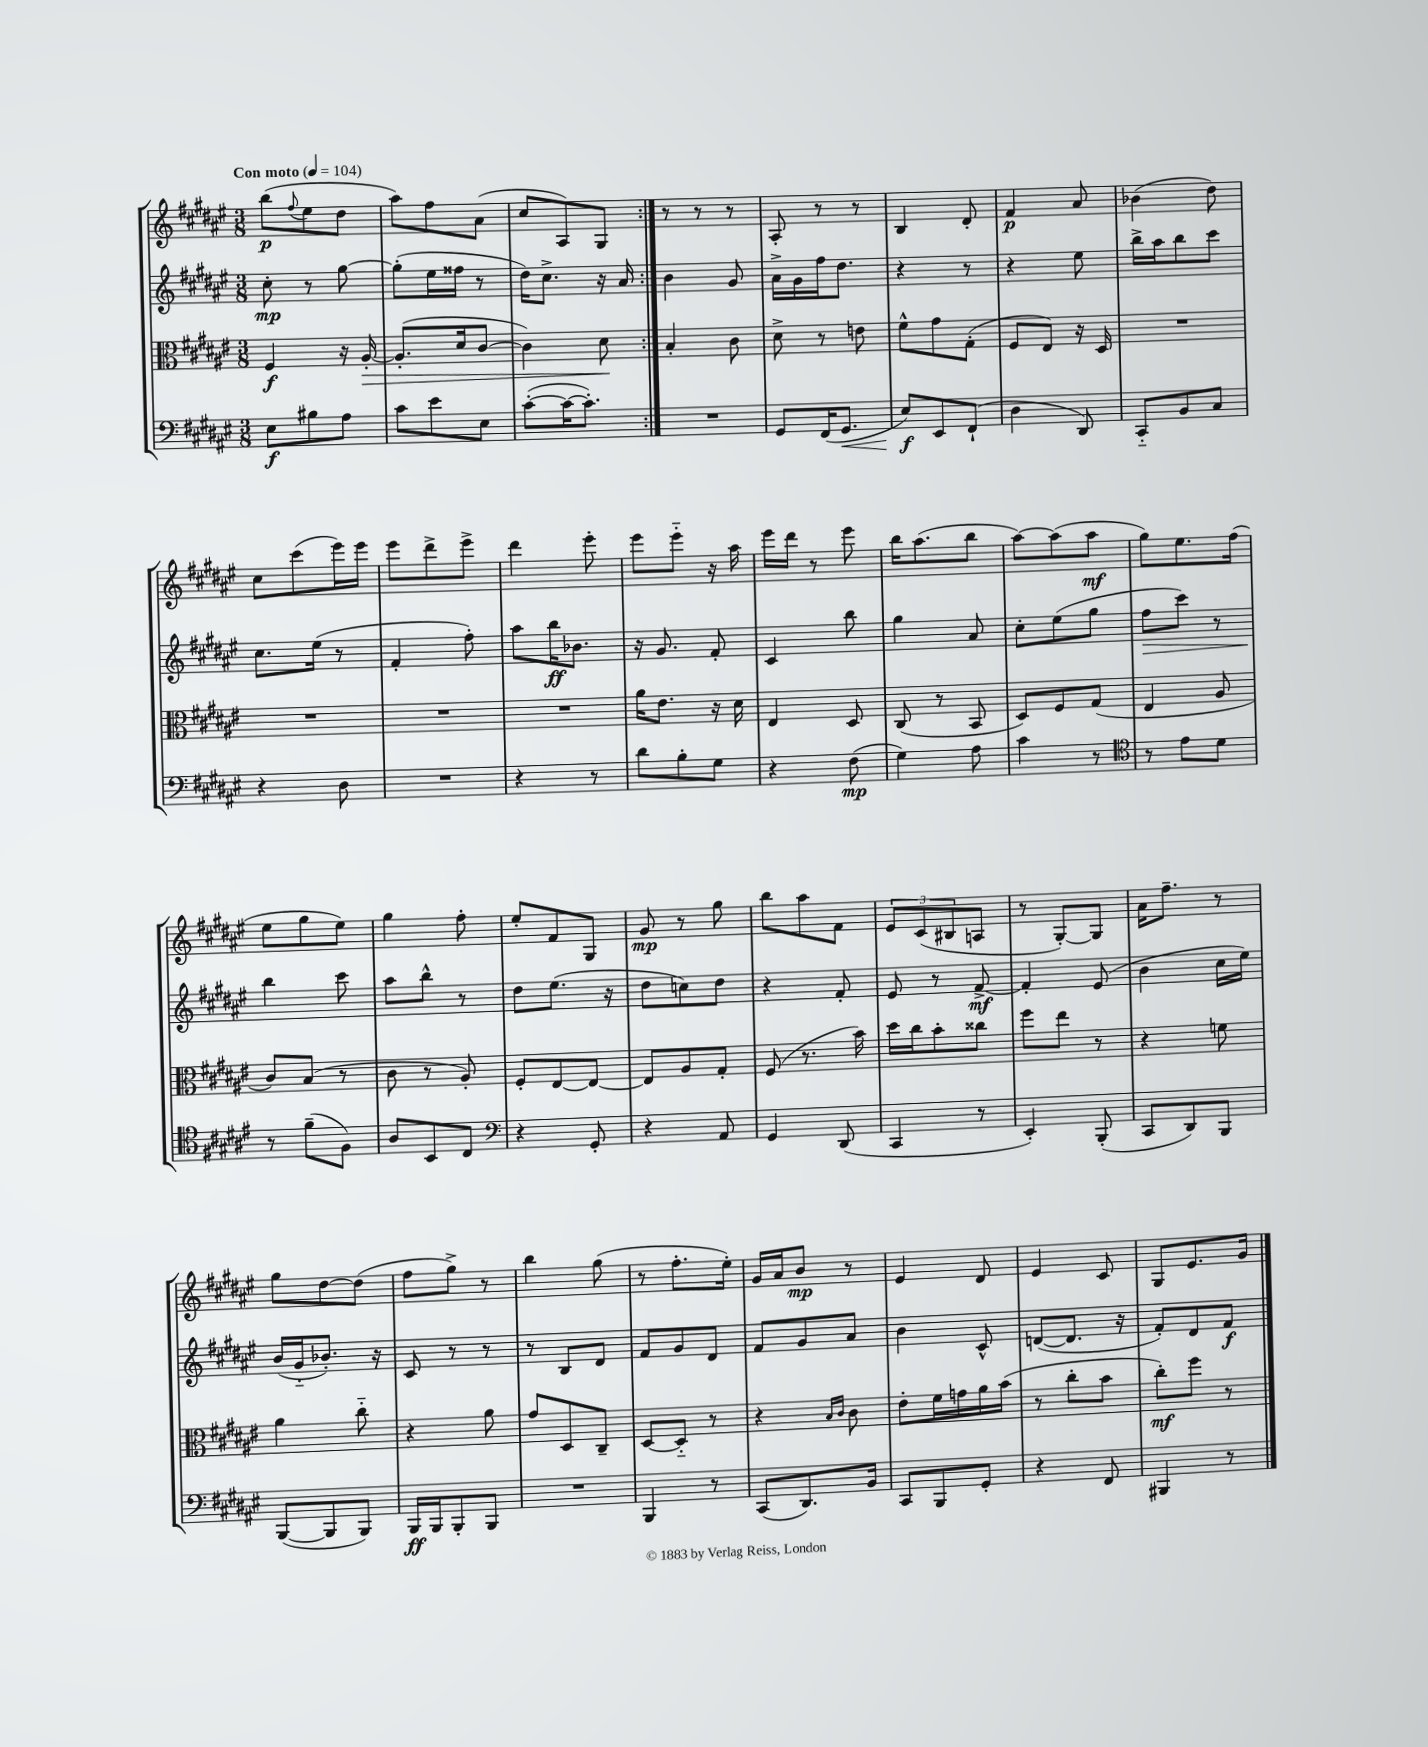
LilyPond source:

<<
\new StaffGroup <<
\new Staff = "s0" {
    \clef treble \key fis \major \numericTimeSignature \time 3/8 \tempo "Con moto" 4 = 104
    \repeat volta 2 { b''8\p( \appoggiatura { fis''8 } eis''8 dis''8 |
    ais''8) fis''8 ais'8( |
    cis''8 ais8) gis8 | }
    r8 r8 r8 |
    ais8-. r8 r8 |
    b4 dis'8-. |
    fis'4\p ais'8 |
    bes'4( dis''8) |
    cis''8 cis'''8( eis'''16) eis'''16 |
    eis'''8 dis'''8-> eis'''8-> |
    dis'''4 eis'''8-. |
    eis'''8 eis'''8-_ r16 ais''16 |
    eis'''16 dis'''16 r8 eis'''8 |
    b''16 ais''8.( b''8 |
    ais''8~) ais''8( ais''8\mf |
    gis''8) eis''8. fis''16( |
    eis''8 gis''8 eis''8) |
    gis''4 fis''8-. |
    eis''8-. fis'8 gis8 |
    gis'8\mp r8 gis''8 |
    b''8 ais''8 fis'8 |
    \tuplet 3/2 { eis'8 cis'8( bis8 } a8 |
    r8 gis8~-.) gis8 |
    ais'16 fis''8.-- r8 |
    gis''8 dis''8~ dis''8( |
    fis''8 gis''8->) r8 |
    b''4 gis''8( |
    r8 fis''8.-. eis''16-.) |
    gis'16 ais'16 b'8\mp r8 |
    eis'4 dis'8 |
    eis'4 cis'8 |
    gis8 eis'8. gis'16 \bar "|." |
}
\new Staff = "s1" {
    \clef treble \key fis \major \numericTimeSignature \time 3/8
    \repeat volta 2 { cis''8-.\mp r8 gis''8~ |
    gis''8-.( eis''16 fisis''16 r8 |
    dis''16) cis''8.-> r16 ais'16 | }
    b'4 gis'8 |
    ais'16-> gis'16 fis''16 dis''8. |
    r4 r8 |
    r4 eis''8 |
    b''16-> ais''16 b''8 cis'''8 |
    cis''8. eis''16( r8 |
    fis'4-. fis''8-.) |
    ais''8 b''16\ff bes'8. |
    r16 gis'8. fis'8-. |
    cis'4 b''8 |
    gis''4 ais'8 |
    cis''8-. eis''8( gis''8 |
    fis''8\> cis'''8) r8 |
    b''4\! cis'''8 |
    ais''8 b''8-^ r8 |
    dis''8 eis''8.( r16 |
    dis''8 c''8) dis''8 |
    r4 fis'8-. |
    eis'8 r8 fis'8~->\mf |
    fis'4-. eis'8( |
    b'4 cis''16 eis''16) |
    b'16( gis'16-_ bes'8.-.) r16 |
    cis'8 r8 r8 |
    r8 b8 dis'8 |
    fis'8 gis'8 dis'8 |
    fis'8 gis'8 ais'8 |
    b'4 cis'8-^ |
    d'8~( d'8. r16 |
    fis'8-.) dis'8 fis'8\f \bar "|." |
}
\new Staff = "s2" {
    \clef alto \key fis \major \numericTimeSignature \time 3/8
    \repeat volta 2 { fis4\f r16 ais16~-.\> |
    ais8.-.( dis'16 cis'8~ |
    cis'4) dis'8\! | }
    b4-. cis'8 |
    dis'8-> r8 e'8 |
    fis'8-^ gis'8 gis8-.( |
    fis8 eis8) r16 dis16 |
    R4. |
    R4. |
    R4. |
    R4. |
    ais'16 eis'8. r16 dis'16 |
    eis4 dis8 |
    cis8( r8 b,8 |
    dis8) fis8 gis8( |
    eis4 ais8 |
    cis'8) b8( r8 |
    cis'8 r8 ais8-.) |
    fis8-. eis8~ eis8~ |
    eis8 ais8 gis8-. |
    fis8( r8. b'16) |
    dis''16 cis''16 b'8-. cisis''8 |
    fis''8 eis''8 r8 |
    r4 f'8 |
    ais'4 cis''8-_ |
    r4 ais'8 |
    gis'8 dis8 cis8-- |
    dis8~ dis8-_ r8 |
    r4 \grace { b16 cis'16 } cis'8 |
    eis'8-. fis'16 g'16 ais'16 b'16( |
    r8 cis''8-. b'8 |
    cis''8-.\mf) fis''8 r8 \bar "|." |
}
\new Staff = "s3" {
    \clef bass \key fis \major \numericTimeSignature \time 3/8
    \repeat volta 2 { eis8\f bis8 ais8 |
    cis'8 eis'8 eis8 |
    cis'8~-.( cis'16~ cis'8.-.) | }
    R4. |
    gis,8 fis,16( gis,8.\< |
    eis8\f\!) eis,8 fis,8-!( |
    dis4 dis,8) |
    cis,8-_ b,8 cis8 |
    r4 dis8 |
    R4. |
    r4 r8 |
    dis'8 b8-. gis8 |
    r4 fis8\mp( |
    gis4) ais8 |
    cis'4 r8 |
    \clef tenor r8 eis'8 dis'8 |
    r8 fis'8--( fis8) |
    ais8 b,8 cis8 |
    \clef bass r4 gis,8-. |
    r4 ais,8 |
    gis,4 dis,8( |
    cis,4 r8 |
    eis,4-.) b,,8-.( |
    cis,8 dis,8) b,,8 |
    b,,8~( b,,8 b,,8) |
    b,,16\ff b,,16 b,,8-. b,,8 |
    R4. |
    b,,4 r8 |
    cis,8( dis,8.) b,16 |
    cis,8 b,,8 gis,8-. |
    r4 fis,8 |
    bis,,4 r8 \bar "|." |
}
>>
>>
\layout { \context { \Score \remove "Bar_number_engraver" } }
